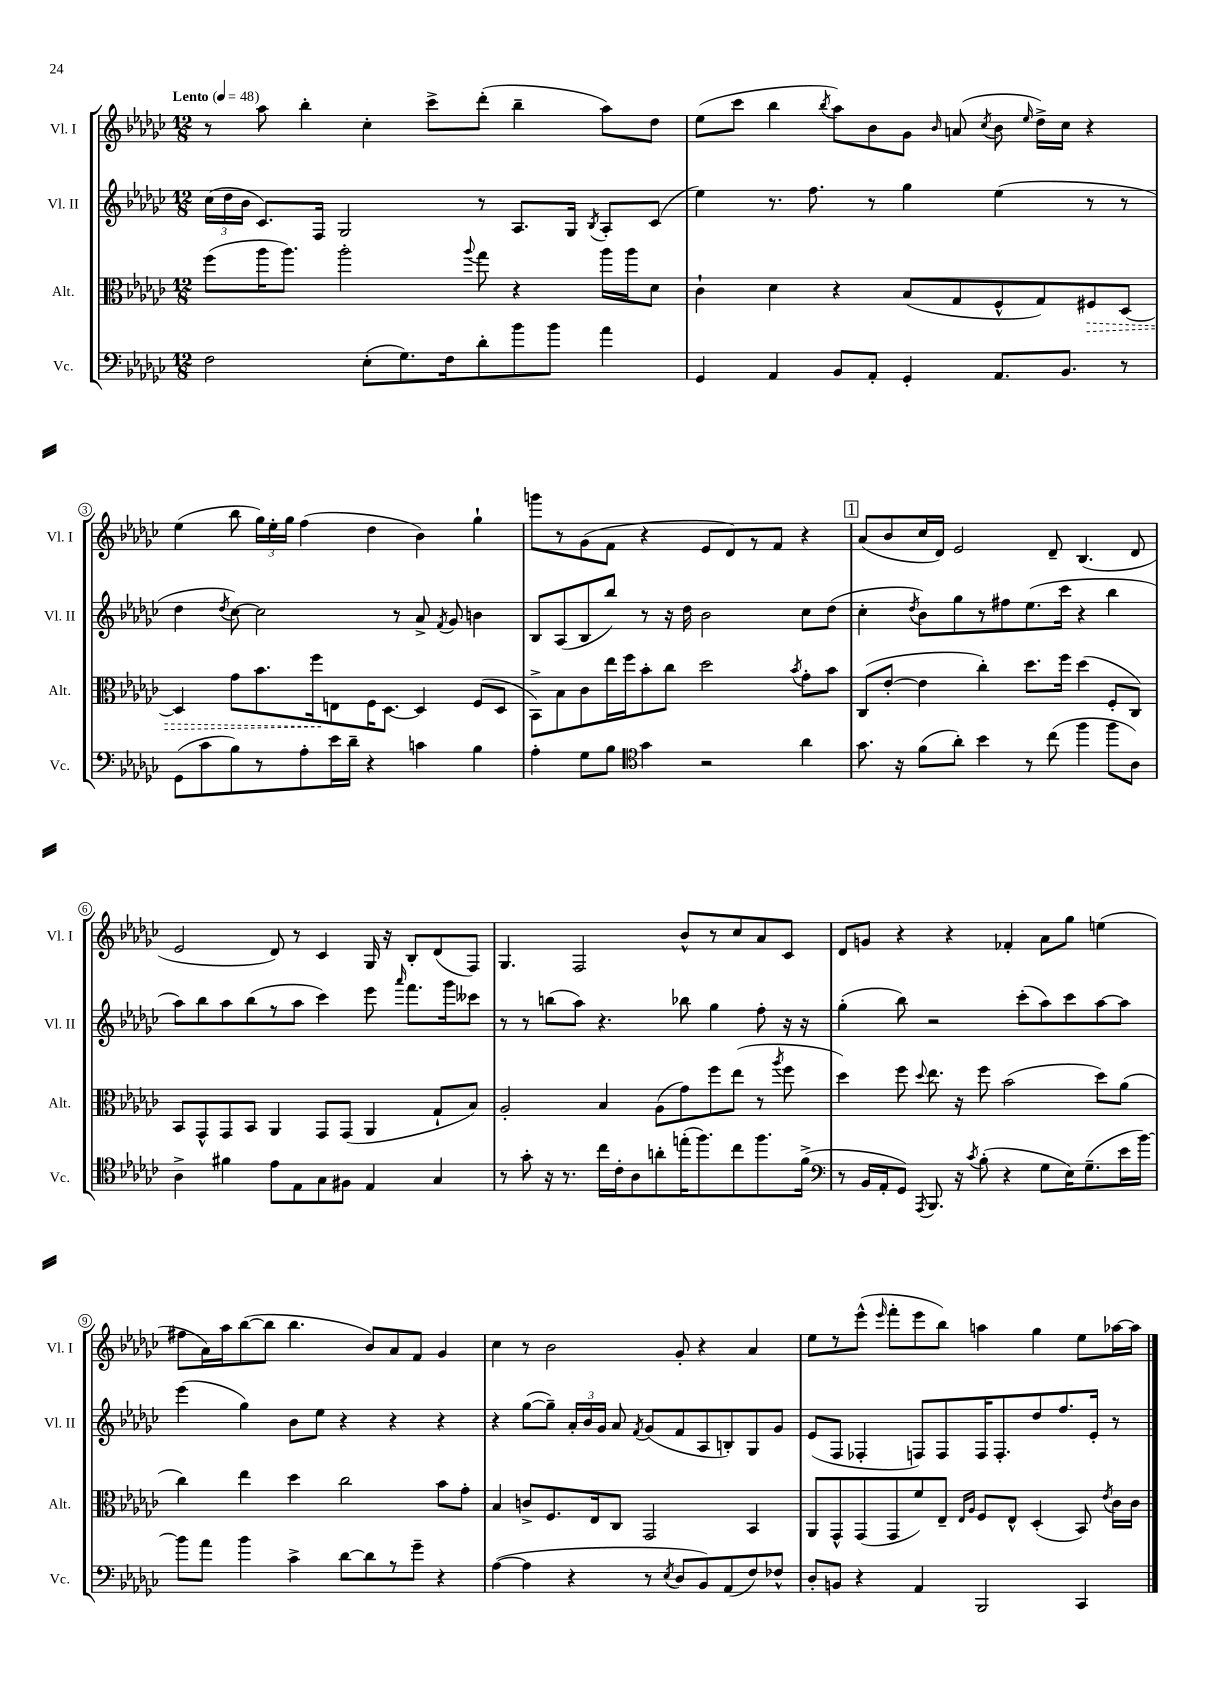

**kern	**kern	**dynam	**kern	**kern
*part4	*part3	*part3	*part2	*part1
*staff4	*staff3	*staff3	*staff2	*staff1
*I"Vc.	*I"Alt.	*	*I"Vl. II	*I"Vl. I
*I'Vc.	*I'Alt.	*	*I'Vl. II	*I'Vl. I
*clefF4	*clefC3	*	*clefG2	*clefG2
*k[b-e-a-d-g-c-]	*k[b-e-a-d-g-c-]	*	*k[b-e-a-d-g-c-]	*k[b-e-a-d-g-c-]
*M12/8	*M12/8	*	*M12/8	*M12/8
*MM48	*MM48	*	*MM48	*MM48
=1	=1	=1	=1	=1
!	!	!	!	!LO:TX:a:B:t=Lento
2F\	(8ff\L	.	(24cc-\LL	8r
.	.	.	24dd-\	.
.	.	.	24b-\JJ	.
.	16aa-\K	.	8.c-/L)	8aa-\
.	8.aa-\J)	.	.	.
.	.	.	.	4bb-'\
.	.	.	16F/Jk	.
.	2aa-'\	.	2G-/	.
(8E-'\L	.	.	.	4cc-'\
8.G-\)	.	.	.	.
.	.	.	.	8ccc-^\L
16F\k	.	.	.	.
.	8qqaa-/	.	.	.
8d-'\	8gg-\	.	8r	(8ddd-'\J
8b-\	4r	.	8.A-/L	4bb-~\
8b-\J	.	.	.	.
.	.	.	16G-/Jk	.
.	.	.	8qB-/	.
4a-\	16aa-\LL	.	8A-'/L	8aa-\L)
.	16aa-\J	.	.	.
.	8d-\J	.	(8c-/J	8dd-\J
=2	=2	=2	=2	=2
4GG-/	4c-`\	.	4ee-\)	(8ee-\L
.	.	.	.	8ccc-\J
4AA-/	4d-\	.	8.r	4bb-\
.	.	.	8.ff\	.
.	.	.	.	8qbb-/
8BB-/L	4r	.	.	8aa-\L)
8AA-'/J	.	.	8r	8b-\
4GG-'/	(8B-/L	.	4gg-\	8g-\J
.	.	.	.	16qqb-/
.	8G-/	.	.	(8an/
.	.	.	.	8qcc-/
8.AA-/L	8F^^/	.	(4ee-\	8b-\
.	.	.	.	16qqee-/
.	8G-/)	.	.	16dd-^\LL)
8.BB-/J	.	.	.	16cc-\JJ
!	!	!LO:HP:b	!	!
.	8F#X/	>	8r	4r
8r	[8D-/J	.	8r	.
!!LO:LB:g=z
=3	=3	=3	=3	=3
(8GG-\L	4D-/]	.	4dd-\	(4ee-\
8c-\	.	.	.	.
.	.	.	8qdd-/	.
8B-\)	8g-\L	.	[8cc-\)	8bb-\
8r	8.b-\	.	2cc-\]	24gg-\LL)
.	.	.	.	24ee-'\
.	.	.	.	24gg-\JJ
8A-'\	.	.	.	(4ff\
.	16ff\k	.	.	.
16e-\L	8En\	]	.	.
16d-~\JJ	.	.	.	.
4r	16F\K	.	.	4dd-\
.	[8.D-\J	.	.	.
.	.	.	8r	.
4cn\	4D-/]	.	8a-^/	4b-\)
.	.	.	8qf/	.
.	.	.	8g-/	.
4B-\	(8F/L	.	4bn\	4gg-`\
.	8D-/J	.	.	.
=4	=4	=4	=4	=4
4A-'\	8BB-^\L)	.	8B-/L	8gggn\L
.	8B-\	.	(8A-/	8r
8G-\L	8c-\	.	8B-/	(8g-\
8B-\J	16ee-\L	.	8bb-/J)	8f\J
.	16ff\J	.	.	.
*clefC4	*	*	*	*
4g-\	8b-'\	.	8r	4r
.	8cc-\J	.	16r	.
.	.	.	16dd-\	.
2r	2dd-\	.	2b-\	8e-/L
.	.	.	.	8d-/)
.	.	.	.	8r
.	.	.	.	8f/J
.	8qb-/	.	.	.
4a-\	8g-'\L	.	8cc-\L	4r
.	8b-\J	.	(8dd-\J	.
!!LO:REH:place=s1:t=1
=5	=5	=5	=5	=5
8.g-\	(8C-/L	.	4cc-'\	(8a-/L
.	[8e-'/J	.	.	8b-/
16r	.	.	.	.
.	.	.	8qdd-/	.
(8f\L	4e-\]	.	8b-\L)	16cc-/L
.	.	.	.	16d-/JJ)
8a-'\J)	.	.	8gg-\	2e-/
4b-\	4cc-'\)	.	8r	.
.	.	.	8ff#X\	.
8r	8.dd-\L	.	(8.ee-\	.
(8cc-\	.	.	.	8d-~/
.	16ff\Jk	.	16ccc-\Jk	.
4ff\	(4dd-\	.	4r	(4.B-/
8ff\L	8F'/L	.	4bb-\	.
8A-\J)	8C-/J)	.	.	8d-/
!!LO:LB:g=z
=6	=6	=6	=6	=6
4A-^\	8BB-/L	.	8aa-\L)	2e-/
.	8GG-^^/	.	8bb-\	.
4f#X\	8GG-/	.	8aa-\	.
.	8BB-/J	.	(8bb-\	.
8e-\L	4AA-/	.	8r	8d-/)
8E-\	.	.	8aa-\J	8r
8G-\	8GG-/L	.	4ccc-\)	4c-/
8F#X\J	(8GG-/J	.	.	.
4E-/	4AA-/	.	8eee-\	16G-/
.	.	.	.	16r
.	.	.	16qqaaa-/	.
.	.	.	8.fff\L	8B-'/L
4G-/	8G-`/L	.	.	(8d-/
.	.	.	16ggg-\k	.
.	8B-/J)	.	8ccc--X\J	8F/J)
=7	=7	=7	=7	=7
8r	2A-'/	.	8r	4.G-/
8g-'\	.	.	8r	.
16r	.	.	(8bbn\L	.
8.r	.	.	.	.
.	.	.	8aa-\J)	2F/
16cc-\LL	4B-/	.	4.r	.
16c-'\J	.	.	.	.
8A-\	.	.	.	.
8an'\	(8A-\L	.	.	.
(16een'\K	8g-\)	.	8bb-X\	8b-^^/L
8.ff\)	.	.	.	.
.	8ff\	.	4gg-\	8r
8cc-\	(8ee-\J	.	.	8cc-/
8.ff\	8r	.	8ff'\	8a-/
.	8qaa-/	.	.	.
.	8ff\	.	16r	8c-/J
(16f^\Jk	.	.	16r	.
=8	=8	=8	=8	=8
*clefF4	*	*	*	*
8r	4dd-\)	.	(4gg-'\	8d-/L
16BB-/LL	.	.	.	8gn/J
16AA-'/J	.	.	.	.
8GG-/J)	8ff\	.	8bb-\)	4r
8qAAA-/	8qqdd-/	.	.	.
8.BBB-/	8.ee-\	.	2r	.
.	.	.	.	4r
16r	16r	.	.	.
8qc-/	.	.	.	.
(8B-'\	8ff\	.	.	.
4r	(2b-\	.	.	4f-X'/
.	.	.	(8ccc-'\L	.
8G-\L	.	.	8aa-\)	8a-\L
16E-\K)	.	.	8ccc-\	8gg-\J
(8.G-~\	.	.	.	.
.	8dd-\L)	.	[8aa-\	(4een\
16e-\L	(8a-\J	.	8aa-\J]	.
[16b-\JJ)	.	.	.	.
!!LO:LB:g=z
=9	=9	=9	=9	=9
8b-\L]	4cc-\)	.	(4eee-\	8ff#X\L
8a-\J	.	.	.	16a-\L)
.	.	.	.	16aa-\J
4b-\	4ee-\	.	4gg-\)	([8bb-\
.	.	.	.	8bb-\J]
4c-^\	4dd-\	.	8b-\L	4.bb-\
.	.	.	8ee-\J	.
[8d-\L	2cc-\	.	4r	.
8d-\]	.	.	.	8b-/L)
8r	.	.	4r	8a-/
8g-~\J	.	.	.	8f/J
4r	8b-\L	.	4r	4g-/
.	8g-'\J	.	.	.
=10	=10	=10	=10	=10
([4A-\	4B-/	.	4r	4cc-\
4A-\]	8cn^/L	.	([8gg-\L	8r
.	8.F/	.	8gg-~\J])	2b-\
4r	.	.	24a-'/LL	.
.	.	.	24b-/	.
.	16E-/k	.	.	.
.	.	.	24g-/JJ	.
.	8C-/J	.	8a-/	.
.	.	.	8qf/	.
8r	2GG-/	.	(8g-/L	.
8qE-/	.	.	.	.
8D-/L	.	.	8f/	8g-'/
8BB-/)	.	.	8A-/	4r
(8AA-/	.	.	8Bn'/)	.
8F/)	4BB-/	.	8G-/	4a-/
8F-X^^/J	.	.	8g-/J	.
=11	=11	=11	=11	=11
8D-'/L	8AA-/L	.	(8e-/L	8ee-\L
8BBn/J	8GG-^^/	.	8F/J	8r
4r	(8GG-/	.	4F-X'/	(8eee-^^\J
.	.	.	.	16qqeee-/
.	8GG-/	.	.	8fff'\L
4AA-/	8f/)	.	8Fn/L)	8eee-\
.	8E-~/J	.	8F/	8bb-\J)
.	16qqE-/LL	.	.	.
.	16qqA-/JJ	.	.	.
2BBB-/	8F/L	.	16F/K	4aan\
.	.	.	8.F'/	.
.	8E-^^/J	.	.	.
.	(4D-'/	.	8dd-/	4gg-\
.	.	.	8.ff/	.
4CC-/	8BB-/)	.	.	8ee-\L
.	.	.	16e-'/Jk	.
.	8qe-/	.	.	.
.	16c-\LL	.	8r	[16aa-X\L
.	16c-\JJ	.	.	16aa-\JJ]
==	==	==	==	==
*-	*-	*-	*-	*-
